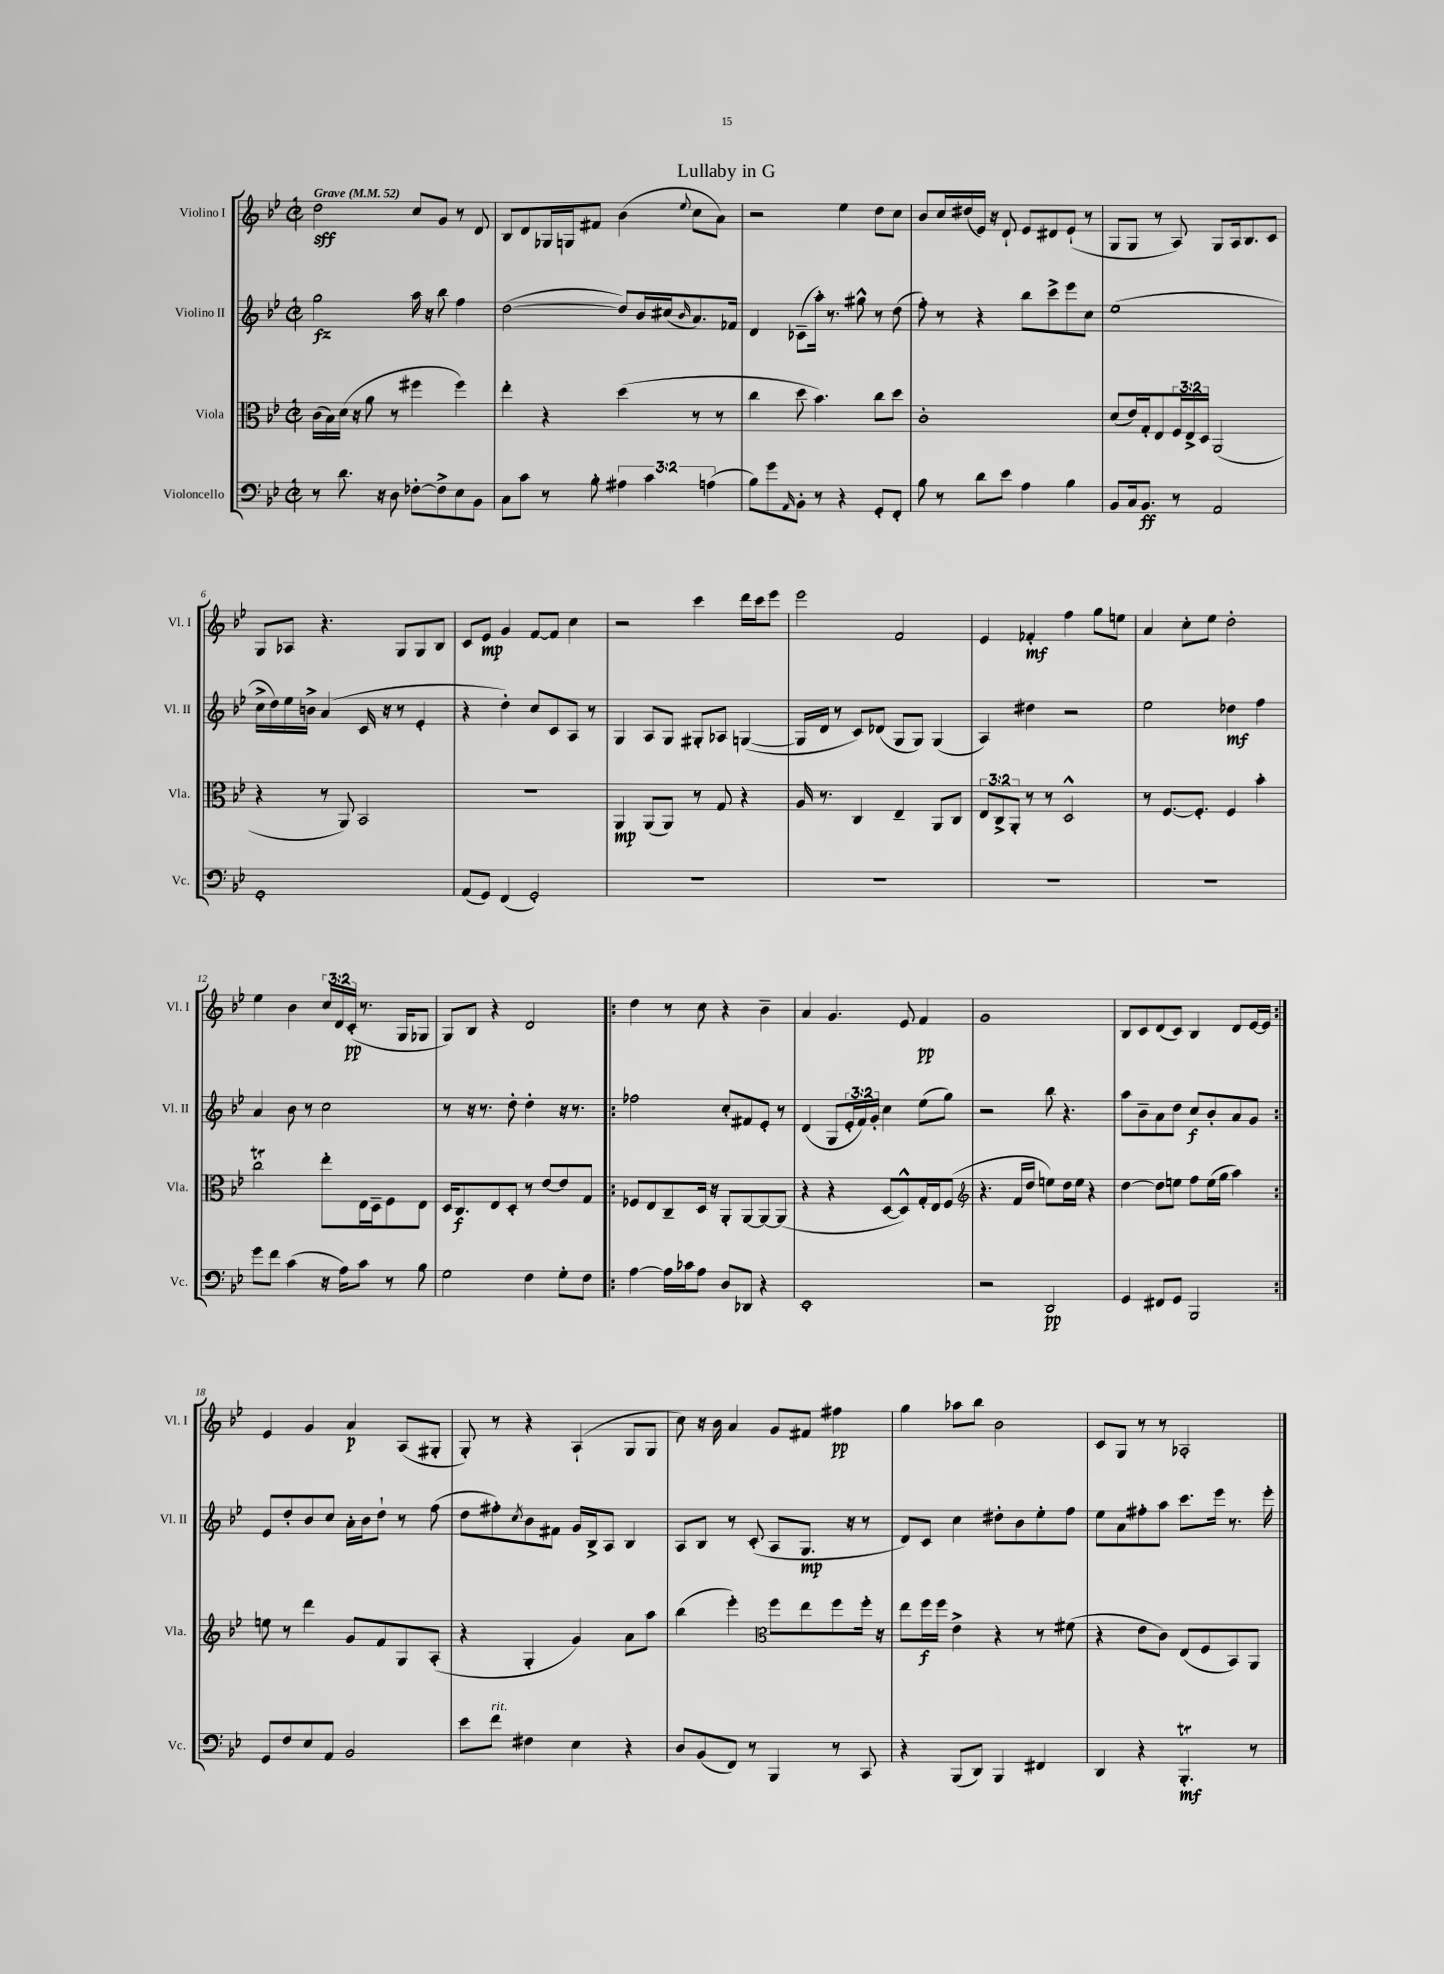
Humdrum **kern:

**kern	**dynam	**kern	**dynam	**kern	**dynam	**kern	**dynam
*part4	*part4	*part3	*part3	*part2	*part2	*part1	*part1
*staff4	*staff4	*staff3	*staff3	*staff2	*staff2	*staff1	*staff1
*I"Violoncello	*	*I"Viola	*	*I"Violino II	*	*I"Violino I	*
*I'Vc.	*	*I'Vla.	*	*I'Vl. II	*	*I'Vl. I	*
*clefF4	*	*clefC3	*	*clefG2	*	*clefG2	*
*k[b-e-]	*	*k[b-e-]	*	*k[b-e-]	*	*k[b-e-]	*
*M2/2	*	*M2/2	*	*M2/2	*	*M2/2	*
*met(c|)	*	*met(c|)	*	*met(c|)	*	*met(c|)	*
*MM52	*	*MM52	*	*MM52	*	*MM52	*
=1	=1	=1	=1	=1	=1	=1	=1
!	!	!	!	!	!	!LO:TX:a:B:t=Grave	!
8r	.	(16c\LL	.	2gg\	fz	2dd\	sff
.	.	16B-\)	.	.	.	.	.
8.d\	.	(16d\JJ	.	.	.	.	.
.	.	16r	.	.	.	.	.
.	.	8a\	.	.	.	.	.
16r	.	.	.	.	.	.	.
8D\	.	8r	.	.	.	.	.
[8F-X'\L	.	4ff#X\	.	16aa\	.	8cc/L	.
.	.	.	.	16r	.	.	.
8F-^\]	.	.	.	8bb-\	.	8g/J	.
8E-\	.	4ff#\)	.	4ff\	.	8r	.
8BB-\J	.	.	.	.	.	8d/	.
=2	=2	=2	=2	=2	=2	=2	=2
8C\L	.	4ee-'\	.	([2dd\	.	8B-/L	.
8c\J	.	.	.	.	.	8d/	.
8r	.	4r	.	.	.	16G-X/L	.
.	.	.	.	.	.	16Gn/J	.
8B-'\	.	.	.	.	.	8f#X/J	.
6A#X\	.	(4dd\	.	8dd/L])	.	(4b-\	.
.	.	.	.	16b-/L	.	.	.
6c\	.	.	.	.	.	.	.
.	.	.	.	(16cc#X/J	.	.	.
.	.	.	.	16qqb-/	.	8qqee-/	.
.	.	8r	.	8.a/)	.	8cc\L	.
(6An\	.	.	.	.	.	.	.
.	.	8r	.	.	.	8a\J)	.
.	.	.	.	16f-X/Jk	.	.	.
=3	=3	=3	=3	=3	=3	=3	=3
8B-\L)	.	4cc\	.	4d/	.	2r	.
8g\	.	.	.	.	.	.	.
16qqAA/	.	.	.	.	.	.	.
8BB-'\J	.	8dd\	.	(8c-X~\L	.	.	.
8r	.	4.b-\)	.	16aa'\Jk)	.	.	.
.	.	.	.	8.r	.	.	.
4r	.	.	.	.	.	4ee-\	.
.	.	.	.	8gg#X^^\	.	.	.
8GG'/L	.	8cc\L	.	8r	.	8dd\L	.
8FF'/J	.	8dd\J	.	(8dd\	.	8cc\J	.
=4	=4	=4	=4	=4	=4	=4	=4
8B-\	.	1c'	.	8ff'\)	.	8b-/L	.
8r	.	.	.	8r	.	16cc/L	.
.	.	.	.	.	.	(16dd#X/	.
8d\L	.	.	.	4r	.	16e-/JJ)	.
.	.	.	.	.	.	16r	.
8e-\J	.	.	.	.	.	8d`/	.
4A\	.	.	.	8bb-\L	.	8e-/L	.
.	.	.	.	8ccc^\	.	8d#X/	.
4B-\	.	.	.	8eee-\	.	(8e-`/J	.
.	.	.	.	8cc\J	.	8r	.
=5	=5	=5	=5	=5	=5	=5	=5
8BB-/L	.	(8d/L	.	(1ee-	.	8G/L	.
16C/k	.	16e-/L)	.	.	.	8G/J	.
8.BB-/J	ff	16G'/J	.	.	.	.	.
.	.	8E-/	.	.	.	8r	.
8r	.	24F/L	.	.	.	8A/)	.
.	.	24E-^/	.	.	.	.	.
.	.	24D/JJ	.	.	.	.	.
2AA/	.	(2AA/	.	.	.	8G/L	.
.	.	.	.	.	.	16A/k	.
.	.	.	.	.	.	8.B-/	.
.	.	.	.	.	.	8c/J	.
!!LO:LB:g=z
=6	=6	=6	=6	=6	=6	=6	=6
1GG'	.	4r	.	16cc^\LL	.	8G/L	.
.	.	.	.	16dd\)	.	.	.
.	.	.	.	16ee-\	.	8A-X/J	.
.	.	.	.	16bn^\JJ	.	.	.
.	.	8r	.	(4a/	.	4.r	.
.	.	8AA/)	.	.	.	.	.
.	.	2BB-/	.	16c/	.	.	.
.	.	.	.	16r	.	.	.
.	.	.	.	8r	.	8G/L	.
.	.	.	.	4e-'/	.	8G/	.
.	.	.	.	.	.	8B-/J	.
=7	=7	=7	=7	=7	=7	=7	=7
(8AA/L	.	1r	.	4r	.	8c/L	.
8GG/J)	.	.	.	.	.	8e-/J	mp
(4FF/	.	.	.	4dd'\)	.	4g/	.
2GG'/)	.	.	.	8cc/L	.	[8f/L	.
.	.	.	.	8c/	.	8f/J]	.
.	.	.	.	8A/J	.	4cc\	.
.	.	.	.	8r	.	.	.
=8	=8	=8	=8	=8	=8	=8	=8
1r	.	4AA/	mp	4G/	.	2r	.
.	.	(8AA/L	.	8A/L	.	.	.
.	.	8AA/J)	.	8G/J	.	.	.
.	.	8r	.	8G#X'/L	.	4ccc\	.
.	.	8G/	.	8A-X/J	.	.	.
.	.	4r	.	([4Gn/	.	16ddd\LL	.
.	.	.	.	.	.	16ccc\J	.
.	.	.	.	.	.	8eee-\J	.
=9	=9	=9	=9	=9	=9	=9	=9
1r	.	16A/	.	16G/LL]	.	2eee-\	.
.	.	8.r	.	16d/JJ	.	.	.
.	.	.	.	8r	.	.	.
.	.	4C/	.	8c/L)	.	.	.
.	.	.	.	(8d-X/J	.	.	.
.	.	4E-~/	.	8G/L	.	2f/	.
.	.	.	.	8G/J)	.	.	.
.	.	8AA/L	.	(4G/	.	.	.
.	.	8C/J	.	.	.	.	.
=10	=10	=10	=10	=10	=10	=10	=10
1r	.	12E-/L	.	4A/)	.	4e-/	.
.	.	12C^/	.	.	.	.	.
.	.	12AA'/J	.	.	.	.	.
.	.	8r	.	4dd#X\	.	4f-X'/	mf
.	.	8r	.	.	.	.	.
.	.	2D^^/	.	2r	.	4ff\	.
.	.	.	.	.	.	8gg\L	.
.	.	.	.	.	.	8een\J	.
=11	=11	=11	=11	=11	=11	=11	=11
1r	.	8r	.	2ee-\	.	4a/	.
.	.	[8.F/L	.	.	.	.	.
.	.	.	.	.	.	8cc'\L	.
.	.	8.F'/J]	.	.	.	.	.
.	.	.	.	.	.	8ee-\J	.
.	.	4F/	.	4dd-X\	mf	2dd'\	.
.	.	4b-'\	.	4ff\	.	.	.
!!LO:LB:g=z
=12	=12	=12	=12	=12	=12	=12	=12
8g\L	.	2ccT\	.	4a/	.	4ee-\	.
8f\J	.	.	.	.	.	.	.
(4c\	.	.	.	8b-\	.	4b-\	.
.	.	.	.	8r	.	.	.
16r	.	8ee-'\L	.	2cc\	.	24cc/LL	.
.	.	.	.	.	.	24d/	.
16A\KL)	.	.	.	.	.	.	.
.	.	.	.	.	.	(24c'/JJ	pp
8c\J	.	16E-\L	.	.	.	8.r	.
.	.	16D~\J	.	.	.	.	.
8r	.	8F\	.	.	.	.	.
.	.	.	.	.	.	16G/KL	.
8B-\	.	8E-\J	.	.	.	8G-X/J	.
=13	=13	=13	=13	=13	=13	=13	=13
2G\	.	16D/KL	.	8r	.	8G/L)	.
.	.	8.C/	f	.	.	.	.
.	.	.	.	16r	.	8B-/J	.
.	.	.	.	8.r	.	.	.
.	.	8E-/	.	.	.	4r	.
.	.	8D'/J	.	8dd'\	.	.	.
4F\	.	8r	.	4dd'\	.	2d/	.
.	.	[8e-/L	.	.	.	.	.
8G'\L	.	8e-/]	.	16r	.	.	.
.	.	.	.	8.r	.	.	.
8F\J	.	8G/J	.	.	.	.	.
=14!|:	=14!|:	=14!|:	=14!|:	=14!|:	=14!|:	=14!|:	=14!|:
[4A\	.	8F-X/L	.	2ff-X\	.	4dd\	.
.	.	8E-/	.	.	.	.	.
16A\LL]	.	8C~/	.	.	.	8r	.
16c-X\J	.	.	.	.	.	.	.
8A\J	.	16D/Jk	.	.	.	8cc\	.
.	.	16r	.	.	.	.	.
8D/L	.	8AA'/L	.	8cc'/L	.	4r	.
8DD-X/J	.	[8AA/	.	8f#X/	.	.	.
4r	.	8AA/_	.	8e-'/J	.	4b-~\	.
.	.	(8AA/J]	.	8r	.	.	.
=15	=15	=15	=15	=15	=15	=15	=15
1EE-'	.	4r	.	(4d/	.	4a/	.
.	.	4r	.	8G/L	.	4.g/	.
.	.	.	.	24e-'/L	.	.	.
.	.	.	.	24f/)	.	.	.
.	.	.	.	24g'/JJ	.	.	.
.	.	[8D/L	.	4cc\	.	.	.
.	.	8D^^/])	.	.	.	8e-/	.
.	.	16G'/L	.	(8ee-\L	.	4f/	pp
.	.	16E-/J	.	.	.	.	.
.	.	(8F/J	.	8gg\J)	.	.	.
=16	=16	=16	=16	=16	=16	=16	=16
*	*	*clefG2	*	*	*	*	*
2r	.	4.r	.	2r	.	1g	.
.	.	16f/LL	.	.	.	.	.
.	.	16dd/JJ	.	.	.	.	.
2DD/	pp	8een\L)	.	8bb-\	.	.	.
.	.	16dd\L	.	4.r	.	.	.
.	.	16ee\JJ	.	.	.	.	.
.	.	4r	.	.	.	.	.
=17	=17	=17	=17	=17	=17	=17	=17
4GG/	.	[4dd\	.	8aa\L	.	8B-/L	.
.	.	.	.	8b-~\	.	8c/	.
8FF#X/L	.	8dd\L]	.	8a\	.	(8d/	.
8GG/J	.	8een\J	.	8dd\J	.	8c/J)	.
2BBB-/	.	8ff\L	.	8cc/L	f	4B-/	.
.	.	(16ee\L	.	8b-'/	.	.	.
.	.	16gg\JJ	.	.	.	.	.
.	.	4aa\)	.	8a/	.	8d/L	.
.	.	.	.	8g/J	.	[16e-/L	.
.	.	.	.	.	.	16e-/JJ]	.
!!LO:LB:g=z
=18:|!	=18:|!	=18:|!	=18:|!	=18:|!	=18:|!	=18:|!	=18:|!
8GG/L	.	8een\	.	8e-/L	.	4e-/	.
8F/	.	8r	.	8dd'/	.	.	.
8E-/	.	4ddd\	.	8b-/	.	4g/	.
8AA/J	.	.	.	8cc/J	.	.	.
2BB-/	.	8g/L	.	16a'\LL	.	4a/	p
.	.	.	.	16b-\J	.	.	.
.	.	8f/	.	8dd`\J	.	.	.
.	.	8G/	.	8r	.	(8A/L	.
.	.	(8A'/J	.	(8ff\	.	8G#X'/J	.
=19	=19	=19	=19	=19	=19	=19	=19
8e-\L	.	4r	.	8dd\L	.	8G'/)	.
!LO:TX:a:i:t=rit.	!	!	!	!	!	!	!
8f\J	.	.	.	8ff#X'\)	.	8r	.
.	.	.	.	8qcc/	.	.	.
4F#X\	.	4G'/	.	8b-\	.	4r	.
.	.	.	.	8f#X\J	.	.	.
4E-\	.	4g/)	.	16g/LL	.	(4A`/	.
.	.	.	.	16B-^/J	.	.	.
.	.	.	.	8A/J	.	.	.
4r	.	8a\L	.	4B-/	.	8G/L	.
.	.	8aa\J	.	.	.	8G/J	.
=20	=20	=20	=20	=20	=20	=20	=20
8D/L	.	(4bb-\	.	8A/L	.	8cc\)	.
(8BB-/	.	.	.	8B-/J	.	16r	.
.	.	.	.	.	.	16b-\	.
8FF/J)	.	4eee-'\)	.	8r	.	4a/	.
8r	.	.	.	(8c'/	.	.	.
*	*	*clefC3	*	*	*	*	*
4BBB-/	.	8ff\L	.	8A/L	.	8g/L	.
.	.	8ee-\	.	8.G/J	mp	8f#X/J	.
8r	.	8ff\	.	.	.	4ff#X\	pp
.	.	.	.	16r	.	.	.
8CC/	.	16ff'\Jk	.	8r	.	.	.
.	.	16r	.	.	.	.	.
=21	=21	=21	=21	=21	=21	=21	=21
4r	.	8ee-\L	.	8d/L)	.	4gg\	.
.	.	16ff\L	f	8c/J	.	.	.
.	.	16ff\JJ	.	.	.	.	.
(8BBB-/L	.	4e-^\	.	4cc\	.	8aa-X\L	.
8DD/J)	.	.	.	.	.	8bb-\J	.
4BBB-/	.	4r	.	8dd#X'\L	.	2b-\	.
.	.	.	.	8b-\	.	.	.
4FF#X/	.	8r	.	8ee-'\	.	.	.
.	.	(8f#X\	.	8ff\J	.	.	.
=22	=22	=22	=22	=22	=22	=22	=22
4DD/	.	4r	.	8ee-\L	.	8c/L	.
.	.	.	.	8a\	.	8G/J	.
4r	.	8e-\L	.	8ff#X'\	.	8r	.
.	.	8c\J)	.	8aa\J	.	8r	.
4.BBB-T'/	mf	(8E-/L	.	8.ccc\L	.	2A-X'/	.
.	.	8F/	.	.	.	.	.
.	.	.	.	16eee-\Jk	.	.	.
.	.	8BB-/)	.	8.r	.	.	.
8r	.	8AA/J	.	.	.	.	.
.	.	.	.	16eee-'\	.	.	.
==	==	==	==	==	==	==	==
*-	*-	*-	*-	*-	*-	*-	*-
